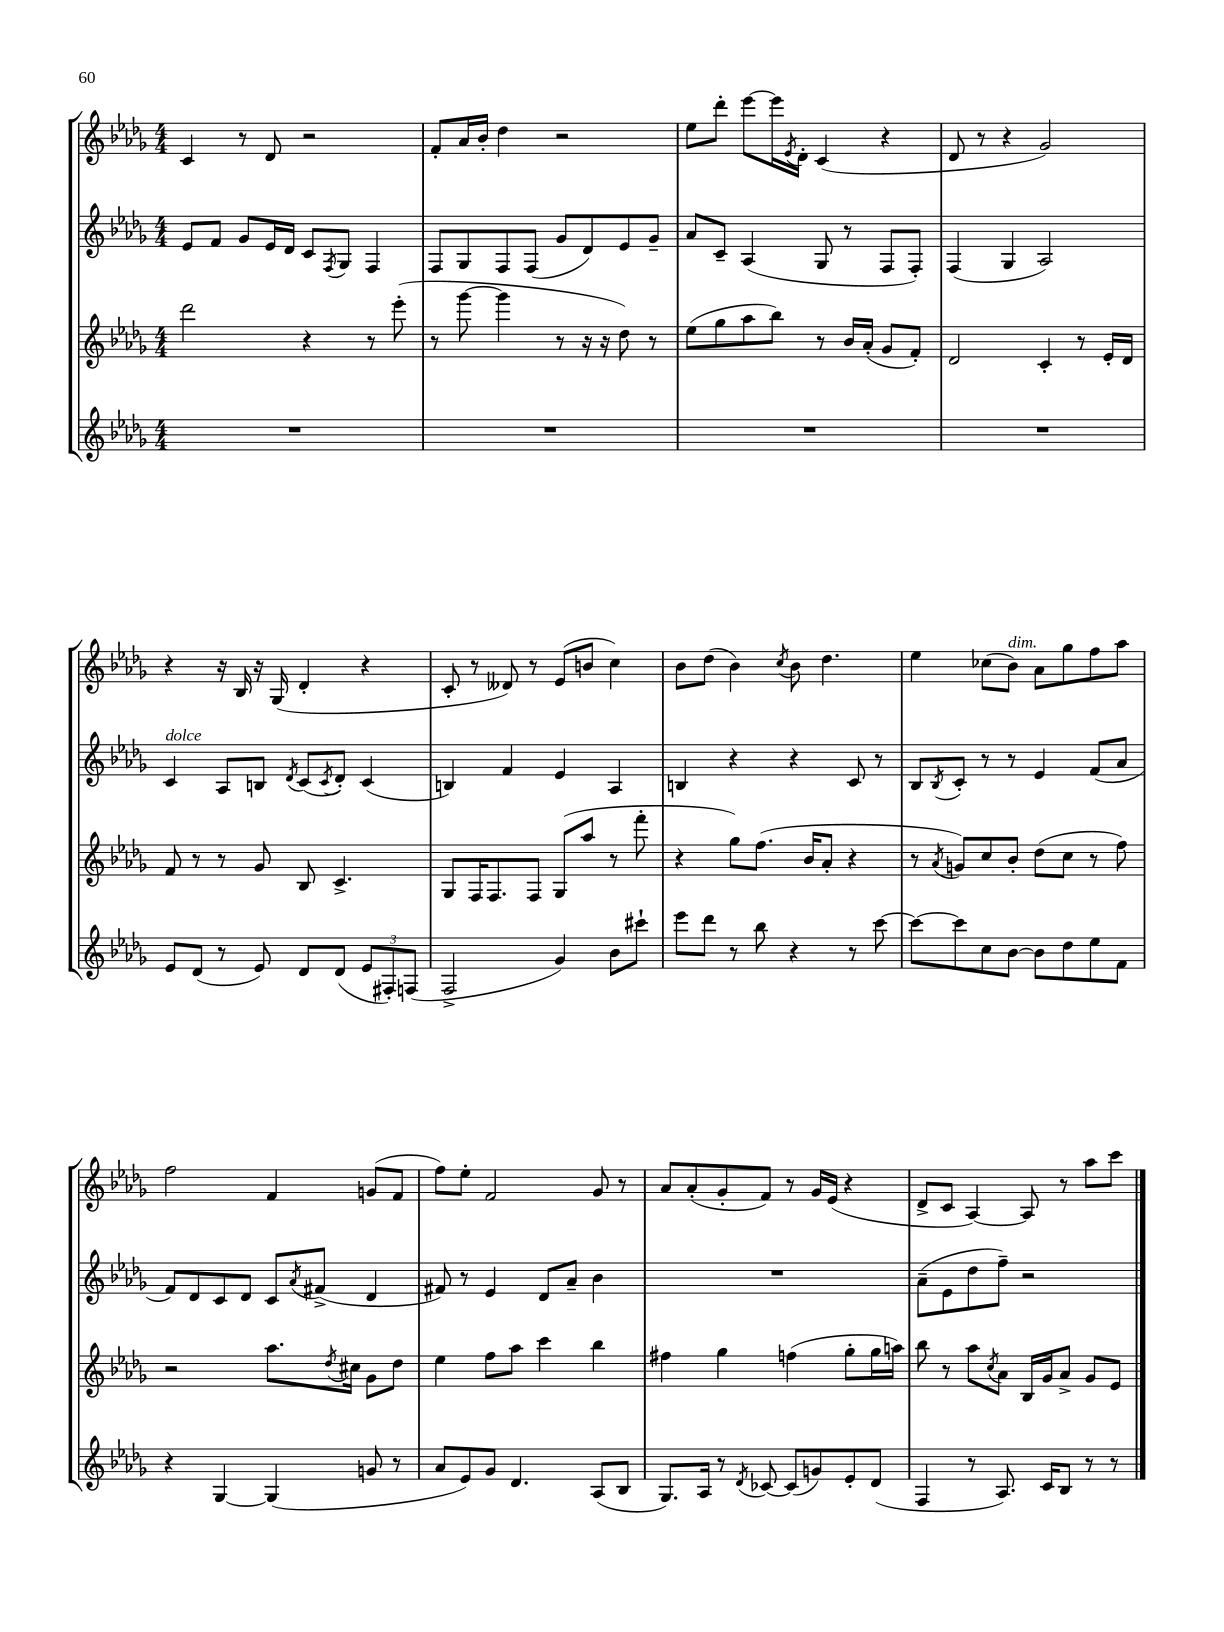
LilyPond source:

<<
\new StaffGroup <<
\new Staff = "s0" {
    \clef treble \key des \major \numericTimeSignature \time 4/4
    c'4 r8 des'8 r2 |
    f'8-. aes'16 bes'16-. des''4 r2 |
    ees''8 des'''8-. ees'''8~ ees'''16 \acciaccatura { ees'8 } des'16-. c'4( r4 |
    des'8 r8 r4 ges'2) |
    r4 r16 bes16 r16 ges16( des'4-. r4 |
    c'8-. r8 deses'8) r8 ees'8( b'8 c''4) |
    bes'8 des''8( bes'4) \acciaccatura { c''8 } bes'8 des''4. |
    ees''4 ces''8( bes'8^\markup { \italic "dim." }) aes'8 ges''8 f''8 aes''8 |
    f''2 f'4 g'8( f'8 |
    f''8) ees''8-. f'2 ges'8 r8 |
    aes'8 aes'8-.( ges'8-. f'8) r8 ges'16 ees'16( r4 |
    des'8-> c'8 aes4~) aes8 r8 aes''8 c'''8 \bar "|." |
}
\new Staff = "s1" {
    \clef treble \key des \major \numericTimeSignature \time 4/4
    ees'8 f'8 ges'8 ees'16 des'16 c'8 \acciaccatura { f8 } ges8 f4 |
    f8 ges8 f8 f8( ges'8 des'8) ees'8 ges'8-- |
    aes'8 c'8-- aes4( ges8 r8 f8 f8-.) |
    f4( ges4 aes2) |
    c'4^\markup { \italic "dolce" } aes8 b8 \acciaccatura { des'8 } c'8( \acciaccatura { c'8 } des'8-.) c'4( |
    b4) f'4 ees'4 aes4 |
    b4 r4 r4 c'8 r8 |
    bes8 \acciaccatura { bes8 } c'8-. r8 r8 ees'4 f'8( aes'8 |
    f'8) des'8 c'8 des'8 c'8 \acciaccatura { aes'8 } fis'8->( des'4 |
    fis'8) r8 ees'4 des'8 aes'8-- bes'4 |
    R1 |
    aes'8--( ees'8 des''8 f''8--) r2 \bar "|." |
}
\new Staff = "s2" {
    \clef treble \key des \major \numericTimeSignature \time 4/4
    des'''2 r4 r8 ees'''8-.( |
    r8 ges'''8~ ges'''4 r8 r16 r16 des''8) r8 |
    ees''8( ges''8 aes''8 bes''8) r8 bes'16 aes'16-.( ges'8 f'8-.) |
    des'2 c'4-. r8 ees'16-. des'16 |
    f'8 r8 r8 ges'8 bes8 c'4.-> |
    ges8 f16 f8. f8 ges8( aes''8 r8 f'''8-. |
    r4 ges''8) f''8.( bes'16 aes'8-. r4 |
    r8 \acciaccatura { aes'8 } g'8) c''8 bes'8-. des''8( c''8 r8 f''8) |
    r2 aes''8. \acciaccatura { des''8 } cis''16 ges'8 des''8 |
    ees''4 f''8 aes''8 c'''4 bes''4 |
    fis''4 ges''4 f''4( ges''8-. ges''16 a''16) |
    bes''8 r8 aes''8 \acciaccatura { c''8 } aes'8 bes16 ges'16 aes'8-> ges'8 ees'8 \bar "|." |
}
\new Staff = "s3" {
    \clef treble \key des \major \numericTimeSignature \time 4/4
    R1 |
    R1 |
    R1 |
    R1 |
    ees'8 des'8( r8 ees'8) des'8 des'8( \tuplet 3/2 { ees'8 fis8-.) f8( } |
    f2-> ges'4) bes'8 cis'''8-! |
    ees'''8 des'''8 r8 bes''8 r4 r8 c'''8~ |
    c'''8~ c'''8 c''8 bes'8~ bes'8 des''8 ees''8 f'8 |
    r4 ges4~ ges4( g'8 r8 |
    aes'8 ees'8) ges'8 des'4. aes8( bes8 |
    ges8.) aes16 r8 \acciaccatura { des'8 } ces'8~ ces'8( g'8) ees'8-. des'8( |
    f4 r8 aes8.) c'16 bes8 r8 r8 \bar "|." |
}
>>
>>
\layout { \context { \Score \remove "Bar_number_engraver" } }
